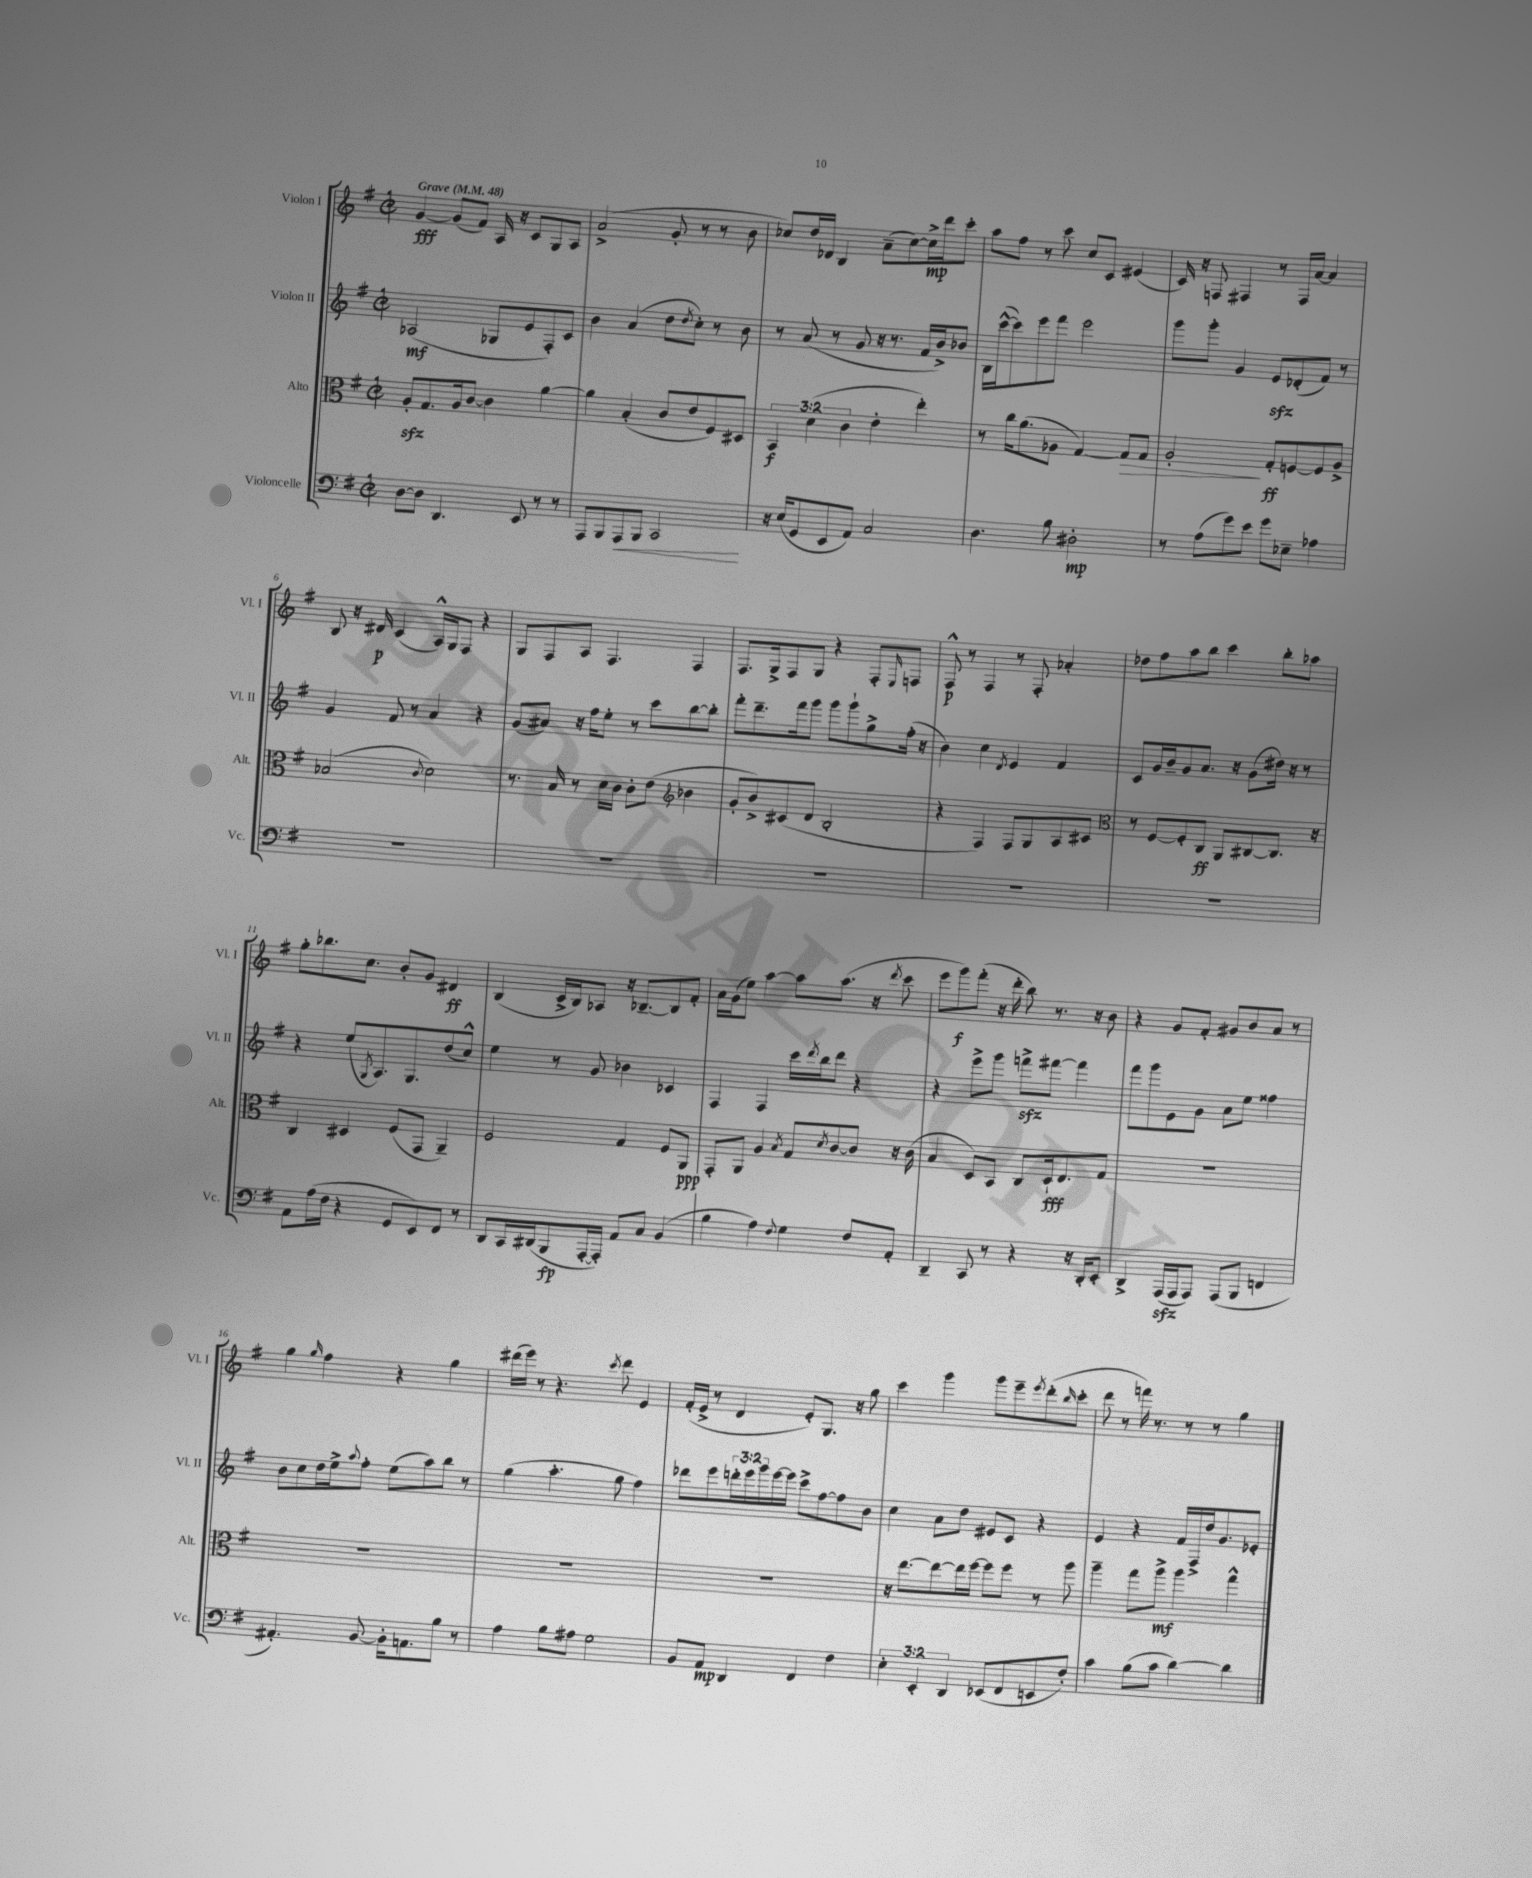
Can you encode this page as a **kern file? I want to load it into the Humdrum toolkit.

**kern	**dynam	**kern	**dynam	**kern	**dynam	**kern	**dynam
*part4	*part4	*part3	*part3	*part2	*part2	*part1	*part1
*staff4	*staff4	*staff3	*staff3	*staff2	*staff2	*staff1	*staff1
*I"Violoncelle	*	*I"Alto	*	*I"Violon II	*	*I"Violon I	*
*I'Vc.	*	*I'Alt.	*	*I'Vl. II	*	*I'Vl. I	*
*clefF4	*	*clefC3	*	*clefG2	*	*clefG2	*
*k[f#]	*	*k[f#]	*	*k[f#]	*	*k[f#]	*
*M2/2	*	*M2/2	*	*M2/2	*	*M2/2	*
*met(c|)	*	*met(c|)	*	*met(c|)	*	*met(c|)	*
*MM48	*	*MM48	*	*MM48	*	*MM48	*
=1	=1	=1	=1	=1	=1	=1	=1
!	!	!	!	!	!	!LO:TX:a:B:t=Grave	!
[8D\L	.	8Azz'/L	.	(2A-X/	mf	[4g/	fff
8D\J]	.	8.G/	.	.	.	.	.
4.DD/	.	.	.	.	.	(8g/L]	.
.	.	16A/k	.	.	.	.	.
.	.	[8c/J	.	.	.	8f#/J)	.
.	.	4c\]	.	8G-X/L	.	16A/	.
.	.	.	.	.	.	16r	.
8EE/	.	.	.	8e/	.	8c/L	.
8r	.	[4a\	.	8F#'/)	.	8G/	.
8r	.	.	.	8c/J	.	8A/J	.
=2	=2	=2	=2	=2	=2	=2	=2
8AAA/L	.	4a\]	.	4b\	.	(2a^/	.
8BBB/	.	.	.	.	.	.	.
!	!LO:HP:b	!	!	!	!	!	!
8AAA/	<	(4B'/	.	(4a/	.	.	.
8BBB/J	.	.	.	.	.	.	.
2CC/	.	8c/L	.	8dd\L	.	8g'/	.
.	.	.	.	8qdd/	.	.	.
.	.	8e/	.	8cc'\J)	.	8r	.
.	.	8F#/)	.	8r	.	8r	.
.	.	8D#X/J	.	8b\	.	8b\	.
.	[	.	.	.	.	.	.
=3	=3	=3	=3	=3	=3	=3	=3
16r	.	6BB/	f	8r	.	8cc-X/L)	.
(16E/KL	.	.	.	.	.	.	.
8GG/	.	.	.	(8a/	.	16dd/L	.
.	.	(6d\	.	.	.	.	.
.	.	.	.	.	.	16d-X/JJ	.
8EE/	.	.	.	8r	.	4B/	.
.	.	6c\	.	.	.	.	.
8AA/J)	.	.	.	8g/	.	.	.
2C/	.	4e'\	.	16r	.	(8a~\L	.
.	.	.	.	8.r	.	.	.
.	.	.	.	.	.	[8cc-\)	.
.	.	4ee'\)	.	16f#/LL	.	16cc-^\L]	mp
.	.	.	.	16b^/J)	.	16ddd\J	.
.	.	.	.	8b-X/J	.	8ccc'\J	.
=4	=4	=4	=4	=4	=4	=4	=4
4.D\	.	8r	.	16B\LL	.	8aa\L	.
.	.	.	.	([16ccc^^\J	.	.	.
.	.	16cc\KL	.	8ccc\])	.	8ff#\J	.
.	.	(8.a\	.	.	.	.	.
.	.	.	.	8eee\	.	8r	.
8B\	.	8A-X\J	.	8fff#\J	.	8ccc\	.
2D#X'\	mp	[4G/)	.	2eee\	.	8cc/L	.
.	.	.	.	.	.	8c/J	.
!	!	!	!LO:HP:b	!	!	!	!
.	.	8G/L]	>	.	.	(4e#X/	.
.	.	8G/J	.	.	.	.	.
=5	=5	=5	=5	=5	=5	=5	=5
8r	.	2A'/	.	8ggg\L	.	16c/)	.
.	.	.	.	.	.	16r	.
(8A\L	.	.	.	8ggg'\J	.	8Fn/	.
8g\)	.	.	.	4g/	.	4F#X/	.
8e\J	.	.	.	.	.	.	.
8g\L	.	8G'/L	] ff	8ezz/L	.	8r	.
8E-X~\J	.	[8Fn/	.	(8d-X'/	.	16F#/LL	.
.	.	.	.	.	.	[16a/JJ	.
4A-X\	.	8F/]	.	8f#/J)	.	4a/]	.
.	.	8A^/J	.	8r	.	.	.
!!LO:LB:g=z
=6	=6	=6	=6	=6	=6	=6	=6
1r	.	(2B-X/	.	4g/	.	8B/	.
.	.	.	.	.	.	16r	.
.	.	.	.	.	.	16d#X/	p
.	.	.	.	8f#/	.	(4c/	.
.	.	.	.	8r	.	.	.
.	.	8qqc/	.	.	.	.	.
.	.	2d\)	.	4a/	.	16A^^/LL)	.
.	.	.	.	.	.	16G/J	.
.	.	.	.	.	.	8F#/J	.
.	.	.	.	4r	.	4r	.
=7	=7	=7	=7	=7	=7	=7	=7
1r	.	8.r	.	(8g/L	.	8G/L	.
.	.	.	.	8a#X/J)	.	8F#/	.
.	.	16B/	.	.	.	.	.
.	.	8r	.	16r	.	8A/J	.
.	.	.	.	16ff#\KL	.	.	.
.	.	16d\LL	.	8ee'\J	.	4.F#/	.
.	.	16c\JJ	.	.	.	.	.
.	.	8c'\L	.	8r	.	.	.
.	.	(8e\J	.	8ccc\L	.	.	.
*	*	*clefG2	*	*	*	*	*
.	.	4b-X\	.	[8bb\	.	4F#/	.
.	.	.	.	8bb'\J]	.	.	.
=8	=8	=8	=8	=8	=8	=8	=8
1r	.	8g'/L	.	8fff#'\L	.	8.F#/L	.
.	.	8b^/)	.	8.ddd~\	.	.	.
.	.	.	.	.	.	16G^/k	.
.	.	(8c#X/	.	.	.	8F#/	.
.	.	.	.	16fff#\k	.	.	.
.	.	8d/J	.	8ggg\J	.	8G/J	.
.	.	2B'/	.	8ggg\L	.	4r	.
.	.	.	.	8ggg`\	.	.	.
.	.	.	.	8gg^\	.	8F#'/L	.
.	.	.	.	.	.	16qqE/	.
.	.	.	.	(16ff#'\Jk	.	8Fn/J	.
.	.	.	.	16r	.	.	.
=9	=9	=9	=9	=9	=9	=9	=9
1r	.	4r	.	4b\)	.	8F#^^/	p
.	.	.	.	.	.	8r	.
.	.	4F#/)	.	4cc\	.	4F#/	.
.	.	.	.	8qd/	.	.	.
.	.	8F#/L	.	4e/	.	8r	.
.	.	8G/	.	.	.	8F#'/	.
.	.	8A/	.	4f#/	.	4a-X'/	.
.	.	8c#X/J	.	.	.	.	.
=10	=10	=10	=10	=10	=10	=10	=10
*	*	*clefC3	*	*	*	*	*
1r	.	8r	.	8c/L	.	8dd-X\L	.
.	.	[8F#/L	.	16g/L	.	8ff#\	.
.	.	.	.	16b~/J	.	.	.
.	.	8F#'/]	.	8g/	.	8aa\	.
.	.	8C/J	ff	8.a/J	.	8bb\J	.
.	.	8AA/L	.	.	.	4ccc\	.
.	.	.	.	16r	.	.	.
.	.	[8C#X/	.	(8g\L	.	.	.
.	.	8.C#/J]	.	16dd#X\Jk)	.	8bb'\L	.
.	.	.	.	16r	.	.	.
.	.	.	.	8r	.	8aa-X\J	.
.	.	16r	.	.	.	.	.
!!LO:LB:g=z
=11	=11	=11	=11	=11	=11	=11	=11
8AA\L	.	4C/	.	4r	.	8gg'\L	.
(16A\L	.	.	.	.	.	8.bb-X\	.
16F#\JJ	.	.	.	.	.	.	.
4r	.	4D#X/	.	(8ee/L	.	.	.
.	.	.	.	.	.	8.cc\J	.
.	.	.	.	8qG/	.	.	.
.	.	.	.	8.A/)	.	.	.
8GG/L	.	(8F#/L	.	.	.	8b'/L	.
.	.	.	.	8.G/	.	.	.
8EE/)	.	8GG/J	.	.	.	8g/J	.
8FF#/J	.	4AA~/)	.	(8dd/	.	4d#X/	ff
8r	.	.	.	8cc^^/J)	.	.	.
=12	=12	=12	=12	=12	=12	=12	=12
8DD/L	.	2F#/	.	4ee\	.	(4B/	.
16CC/L	.	.	.	.	.	.	.
(16DD#X/J	.	.	.	.	.	.	.
8BBB/	fp	.	.	8r	.	16c^/LL	.
.	.	.	.	.	.	16B/J)	.
[16AAA'/L	.	.	.	8g/	.	8A-X/J	.
16AAA'/JJ])	.	.	.	.	.	.	.
8AA/L	.	4G/	.	4b-X\	.	16r	.
.	.	.	.	.	.	[8.B-X~/L	.
8C/J	.	.	.	.	.	.	.
(4BB/	.	8F#/L	.	4c-X/	.	8B-/]	.
.	.	8AA/J	ppp	.	.	8f#'/J	.
=13	=13	=13	=13	=13	=13	=13	=13
4B\	.	8GG'/L	.	4F#/	.	16a\LL	.
.	.	.	.	.	.	(16g\J	.
.	.	8AA/J	.	.	.	8ee\J)	.
4A\)	.	4A/	.	4F#/	.	[4aa\	.
8qqF#/	.	8qB/	.	.	.	.	.
4G\	.	8G/L	.	16ccc\LL	.	8aa\L]	.
.	.	.	.	8qddd/	.	.	.
.	.	.	.	16bb\J	.	.	.
.	.	8qd/	.	.	.	.	.
.	.	[8c/	.	8ddd\J	.	(8.aa\J	.
8F#/L	.	8c/J]	.	4r	.	.	.
.	.	.	.	.	.	16r	.
.	.	.	.	.	.	8qddd/	.
8AA'/J	.	16r	.	.	.	8ccc\	.
.	.	(16c\	.	.	.	.	.
=14	=14	=14	=14	=14	=14	=14	=14
4DD~/	.	4B/	.	4r	.	8eee\L	.
.	.	.	.	.	.	8ggg\)	f
8CC/	.	8D/L)	.	8eee^\L	.	(8fff#'\J	.
8r	.	8BB/J	.	8ggg\J	.	16r	.
.	.	.	.	.	.	16ddd'\	.
4r	.	8C/L	.	8fffnzz^\L	.	8bb\)	.
.	.	16D`/k	fff	[8fff#X\J	.	8.r	.
.	.	8.E/	.	.	.	.	.
16r	.	.	.	4fff#\]	.	.	.
16DD'/KL	.	.	.	.	.	16r	.
8EE'/J	.	8G/J	.	.	.	8b\	.
=15	=15	=15	=15	=15	=15	=15	=15
4DD^/	.	1r	.	8fff#\L	.	4r	.
.	.	.	.	8ggg\	.	.	.
(16AAAzz/LL	.	.	.	8e\	.	8g/L	.
16AAA/J	.	.	.	.	.	.	.
8AAA/J)	.	.	.	8g\J	.	8f#'/J	.
(8AAA/L	.	.	.	8a\L	.	8g#X/L	.
8BBB/J	.	.	.	8ee\J	.	8b/	.
4FFn/	.	.	.	4ff##X\	.	8a/J	.
.	.	.	.	.	.	8r	.
!!LO:LB:g=z
=16	=16	=16	=16	=16	=16	=16	=16
4.AA#X'/)	.	1r	.	8b\L	.	4gg\	.
.	.	.	.	8cc\	.	.	.
.	.	.	.	.	.	16qqgg/	.
.	.	.	.	16dd\L	.	4ff#\	.
.	.	.	.	16ee^\J	.	.	.
.	.	.	.	8qqaa/	.	.	.
[8BB/	.	.	.	8ff#'\J	.	.	.
16BB'\KL]	.	.	.	(8ee\L	.	4r	.
8.AAn\	.	.	.	.	.	.	.
.	.	.	.	8aa\)	.	.	.
8B\J	.	.	.	8bb\J	.	4gg\	.
8r	.	.	.	8r	.	.	.
=17	=17	=17	=17	=17	=17	=17	=17
4A\	.	1r	.	(4gg\	.	(16ddd#X\LL	.
.	.	.	.	.	.	16eee\JJ)	.
.	.	.	.	.	.	8r	.
8B\L	.	.	.	4.aa'\	.	4.r	.
8A#X\J	.	.	.	.	.	.	.
2G\	.	.	.	.	.	.	.
.	.	.	.	.	.	8qccc/	.
.	.	.	.	8gg\	.	8ddd#\	.
.	.	.	.	4ff#\)	.	4e/	.
=18	=18	=18	=18	=18	=18	=18	=18
8BB/L	.	1r	.	8ddd-X\L	.	(16f#'/LL	.
.	.	.	.	.	.	16e^/JJ	.
8AA/J	mp	.	.	8eee\	.	8r	.
4DD/	.	.	.	24dddn'\L	.	4d/	.
.	.	.	.	24eee\	.	.	.
.	.	.	.	24ggg\	.	.	.
.	.	.	.	[16eee\	.	.	.
.	.	.	.	16eee\JJ]	.	.	.
4FF#/	.	.	.	8ccc^\L	.	8e'/L)	.
.	.	.	.	[8ff#\	.	8.G/J	.
4F#\	.	.	.	8ff#\]	.	.	.
.	.	.	.	.	.	16r	.
.	.	.	.	8b\J	.	8gg\	.
=19	=19	=19	=19	=19	=19	=19	=19
6E'\	.	16r	.	4cc\	.	4ccc\	.
.	.	[8.ee\L	.	.	.	.	.
6EE'/	.	.	.	.	.	.	.
.	.	8ee\_	.	8a\L	.	4ggg\	.
6DD/	.	.	.	.	.	.	.
.	.	16ee\L]	.	8dd\J	.	.	.
.	.	[16ff#\JJ	.	.	.	.	.
(8EE-X/L	.	8ff#\L]	.	8e#X/L	.	8ggg\L	.
8FF#/	.	8ff#\J	.	8c/J	.	8eee~\	.
.	.	.	.	.	.	8qeee/	.
8EEn/	.	8r	.	4r	.	(8ddd'\	.
.	.	.	.	.	.	16qqbb/	.
8F#'/J)	.	8aa\	.	.	.	8ccc'\J	.
=20	=20	=20	=20	=20	=20	=20	=20
4c\	.	4aa~\	.	4e/	.	8ddd\	.
.	.	.	.	.	.	8r	.
(8B\L	.	8gg\L	.	4r	.	16fffn\)	.
.	.	.	.	.	.	8.r	.
8c\J	.	8aa^\J	mf	.	.	.	.
[4d\)	.	4aa\	.	16f#/LL	.	8r	.
.	.	.	.	16F#^/	.	.	.
.	.	.	.	16dd/J	.	8r	.
.	.	.	.	8.g/	.	.	.
4d\]	.	4gg^^\	.	.	.	4gg\	.
.	.	.	.	8e-X'/J	.	.	.
==	==	==	==	==	==	==	==
*-	*-	*-	*-	*-	*-	*-	*-
